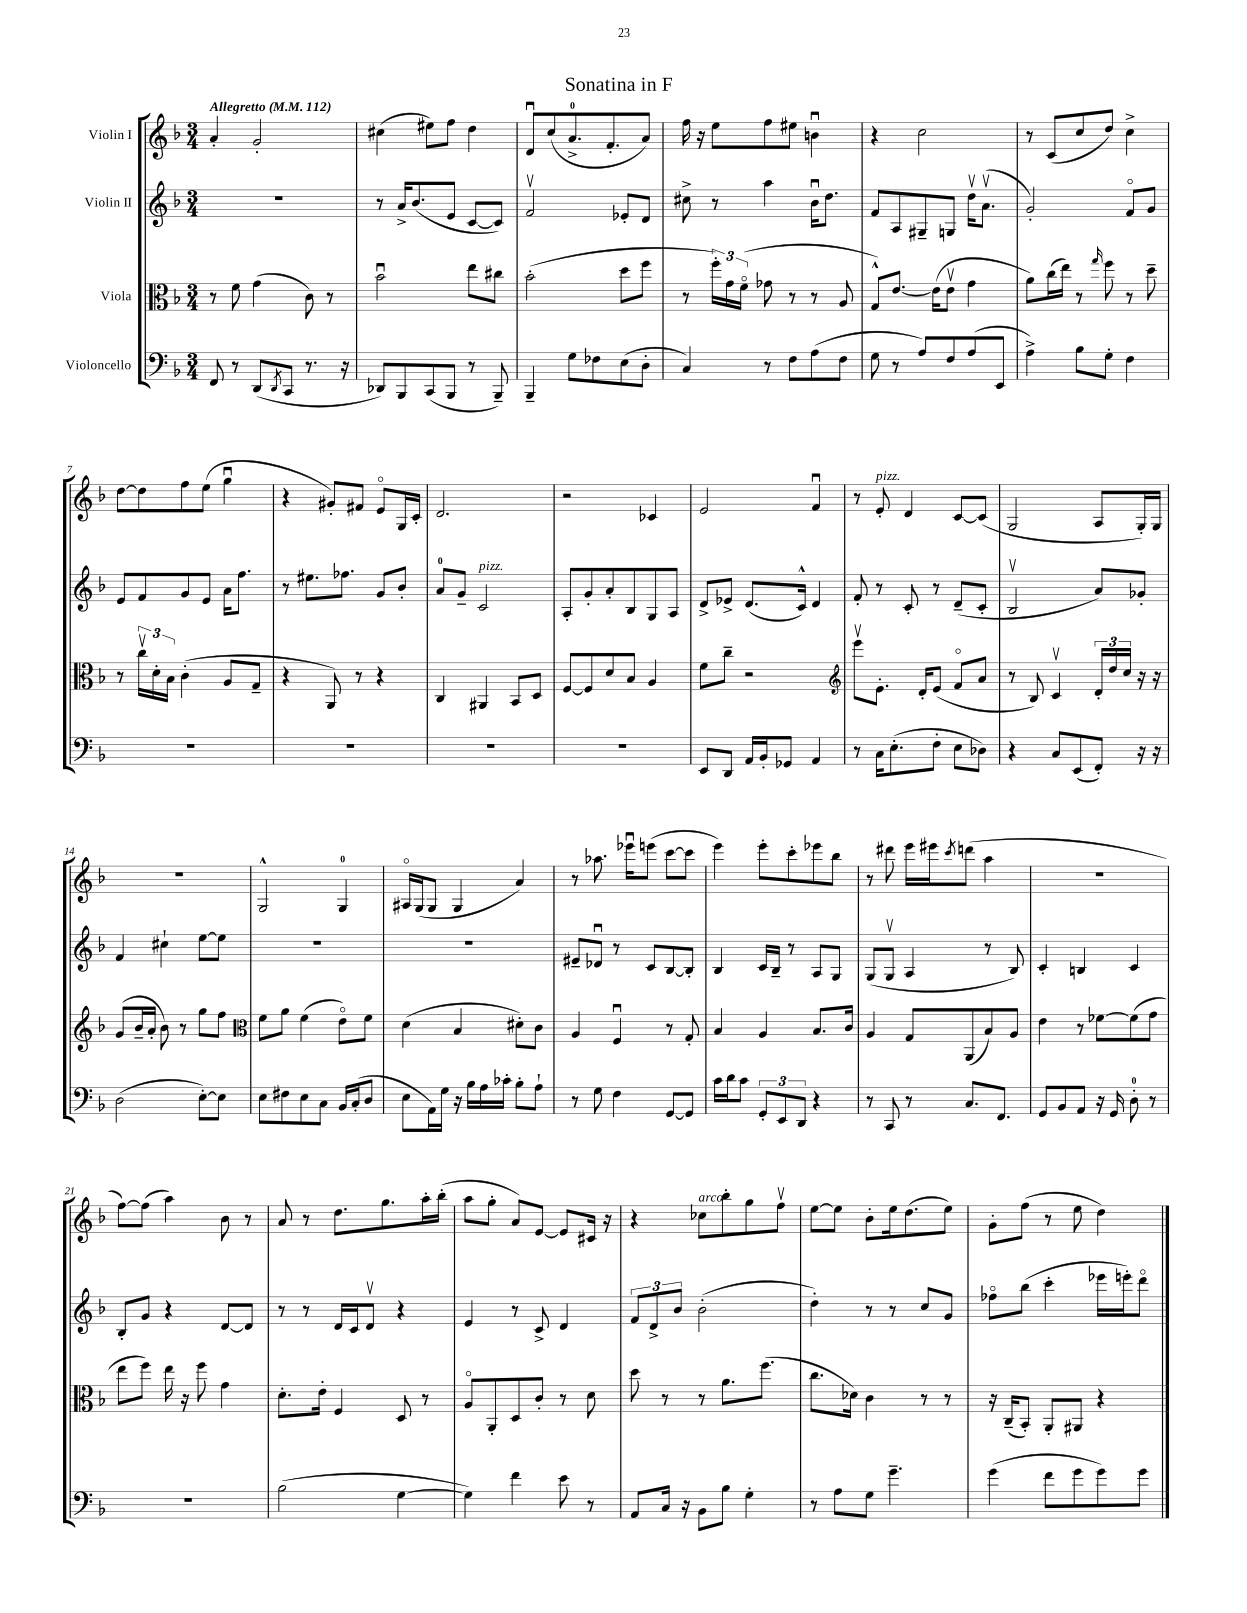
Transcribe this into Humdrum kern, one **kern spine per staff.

**kern	**kern	**kern	**kern
*staff4	*staff3	*staff2	*staff1
*clefF4	*clefC3	*clefG2	*clefG2
*k[b-]	*k[b-]	*k[b-]	*k[b-]
*M3/4	*M3/4	*M3/4	*M3/4
*MM112	*MM112	*MM112	*MM112
8FF	8r	2.r	4a'
8r	8f	.	.
(8DD	(4g	.	2g'
8qDD	.	.	.
8CC	.	.	.
8.r	8c)	.	.
.	8r	.	.
16r	.	.	.
=	=	=	=
8DD-)	2b-u	8r	(4cc#
8BBB-	.	16a^	.
.	.	(8.b-	.
(8CC	.	.	8ee#)
8BBB-	.	8e	8ff
8r	8ee	[8c	4dd
8BBB-~)	8cc#	8c])	.
=	=	=	=
4BBB-~	(2b-'	2fv	8du
.	.	.	(8cc
8G	.	.	8.a^
8F-	.	.	.
.	.	.	8.f'
(8E	8dd	8e-'	.
8D'	8ff	8d	8a)
=	=	=	=
4C)	8r	8cc#^	16ff
.	.	.	16r
.	24ff')	8r	8ee
.	24g	.	.
.	(24fo	.	.
8r	8g-	4aa	8ff
8F	8r	.	8ee#
(8A	8r	16b-u	4bu
.	.	8.dd	.
8F	8A	.	.
=	=	=	=
8G	8G^^)	8f	4r
8r	[8.e	8A	.
8A)	.	8G#~	2cc
.	(16e]	.	.
8F	8ev	8G	.
(8A	4g	16ddv	.
.	.	(8.av	.
8EE	.	.	.
=	=	=	=
4A^)	8a)	2g')	8r
.	(16cc	.	(8c
.	16ee)	.	.
8B-	8r	.	8cc
.	16qqgg	.	.
8G'	8ff	.	8dd)
4F	8r	8fo	4cc^
.	8dd~	8g	.
=	=	=	=
2.r	8r	8e	[8dd
.	24ccv	8f	8dd]
.	24d'	.	.
.	24B-	.	.
.	(4c'	8g	8ff
.	.	8e	(8ee
.	8A	16a	4ggu
.	.	8.ff	.
.	8G~	.	.
=	=	=	=
2.r	4r	8r	4r
.	.	8.ee#	.
.	8AA)	.	8g#')
.	.	8.ff-	.
.	8r	.	8f#
.	4r	8g	8eo
.	.	8b-'	16G
.	.	.	16c'
=	=	=	=
2.r	4C	8a	2.d
.	.	8g~	.
.	4AA#	2c	.
.	8BB-	.	.
.	8D	.	.
=	=	=	=
2.r	[8F	8A'	2r
.	8F]	8g'	.
.	8d	8a'	.
.	8B-	8B-	.
.	4A	8G	4c-
.	.	8A	.
=	=	=	=
8EE	8f	8d^	2e
8DD	8cc~	8e-^	.
16AA	2r	(8.d	.
16BB-'	.	.	.
8GG-	.	.	.
.	.	16c^^)	.
4AA	.	4d	4fu
=	=	=	=
*	*clefG2	*	*
8r	8eeev	8f'	8r
16C	8.e'	8r	8e'
(8.E'	.	.	.
.	.	8c'	4d
.	16d'	.	.
8F'	(8e	8r	.
8E	8fo	(8d~	[8c
8D-)	8a	8c'	(8c]
=	=	=	=
4r	8r	2B-v	2G
.	8B-)	.	.
8C	4cv	.	.
(8EE	.	.	.
8FF')	24d'	8a)	8A
.	24dd	.	.
.	24cc	.	.
16r	16r	8g-'	16G')
16r	16r	.	16G
=	=	=	=
(2D	(8g	4f	2.r
.	16b-~	.	.
.	16a'	.	.
.	8b-)	4cc#`	.
.	8r	.	.
[8E')	8gg	[8ee	.
8E]	8ff	8ee]	.
=	=	=	=
*	*clefC3	*	*
8E	8f	2.r	2G^^
8F#	8a	.	.
8E	(4f	.	.
8C	.	.	.
16BB-	8eo)	.	4G
(16C'	.	.	.
8D	8f	.	.
=	=	=	=
8E	(4d	2.r	16A#o
.	.	.	(16G
16AA)	.	.	8G
16G	.	.	.
16r	4B-	.	4G
16B-	.	.	.
16A	.	.	.
16c-'	.	.	.
8B-'	8d#')	.	4a)
8A`	8c	.	.
=	=	=	=
8r	4A	8e#~	8r
8G	.	8d-u	8.aa-
4F	4Fu	8r	.
.	.	.	16eee-u
.	.	8c	(8eee
[8GG	8r	[8B-	[8ccc
8GG]	8G'	8B-']	8ccc]
=	=	=	=
16c	4B-	4B-	4eee)
16d	.	.	.
8c	.	.	.
12GG'	4A	16c	8eee'
.	.	16B-~	.
12EE	.	.	.
.	.	8r	8ccc'
12DD	.	.	.
4r	8.B-	8A	8eee-
.	.	8G	8bb-
.	16c	.	.
=	=	=	=
8r	4A	(8G	8r
8CC	.	8Gv	8ddd#
8r	8G	4A	16eee
.	.	.	16eee#
.	.	.	8qccc
8.C	(8AA	.	(8ddd
.	8B-)	8r	4aa
8.FF	.	.	.
.	8A	8B-)	.
=	=	=	=
8GG	4e	4c'	2.r
8BB-	.	.	.
8AA	8r	4B	.
16r	[8f-	.	.
16GG	.	.	.
8D'	(8f-]	4c	.
8r	8g	.	.
=	=	=	=
2.r	8ee	8B-'	[8ff)
.	8ff)	8g	(8ff]
.	16ee	4r	4aa)
.	16r	.	.
.	8ff	.	.
.	4g	[8d	8b-
.	.	8d]	8r
=	=	=	=
(2B-	8.d'	8r	8a
.	.	8r	8r
.	16e'	.	.
.	4F	16d	8.dd
.	.	16c	.
.	.	8dv	.
.	.	.	8.gg
[4G	8D	4r	.
.	8r	.	16aa'
.	.	.	(16bb-'
=	=	=	=
4G])	8Ao	4e	8aa
.	8AA'	.	8gg'
4f	8D	8r	8a)
.	8c'	8c^	[8e
8e	8r	4d	8e]
8r	8d	.	16c#
.	.	.	16r
=	=	=	=
8AA	8dd	12f	4r
.	.	12d^	.
16C	8r	.	.
.	.	12b-	.
16r	.	.	.
8BB-	8r	(2b-'	8cc-
8B-	8.a	.	8bb-'
4G'	.	.	8gg
.	(8.ff	.	.
.	.	.	8ffv
=	=	=	=
8r	8.cc	4dd')	[8ee
8A	.	.	8ee]
.	16d-)	.	.
8G	4c	8r	8b-'
4.g~	.	8r	16ee
.	.	.	(8.dd
.	8r	8cc	.
.	8r	8g	8ee)
=	=	=	=
(4g	16r	8ff-o	8g'
.	(16C~	.	.
.	8BB-')	(8bb-	(8ff
8f	8AA'	4ccc'	8r
8g	8AA#	.	8ee
8g)	4r	16eee-	4dd)
.	.	16eee')	.
8g	.	8dddo	.
==	==	==	==
*-	*-	*-	*-
